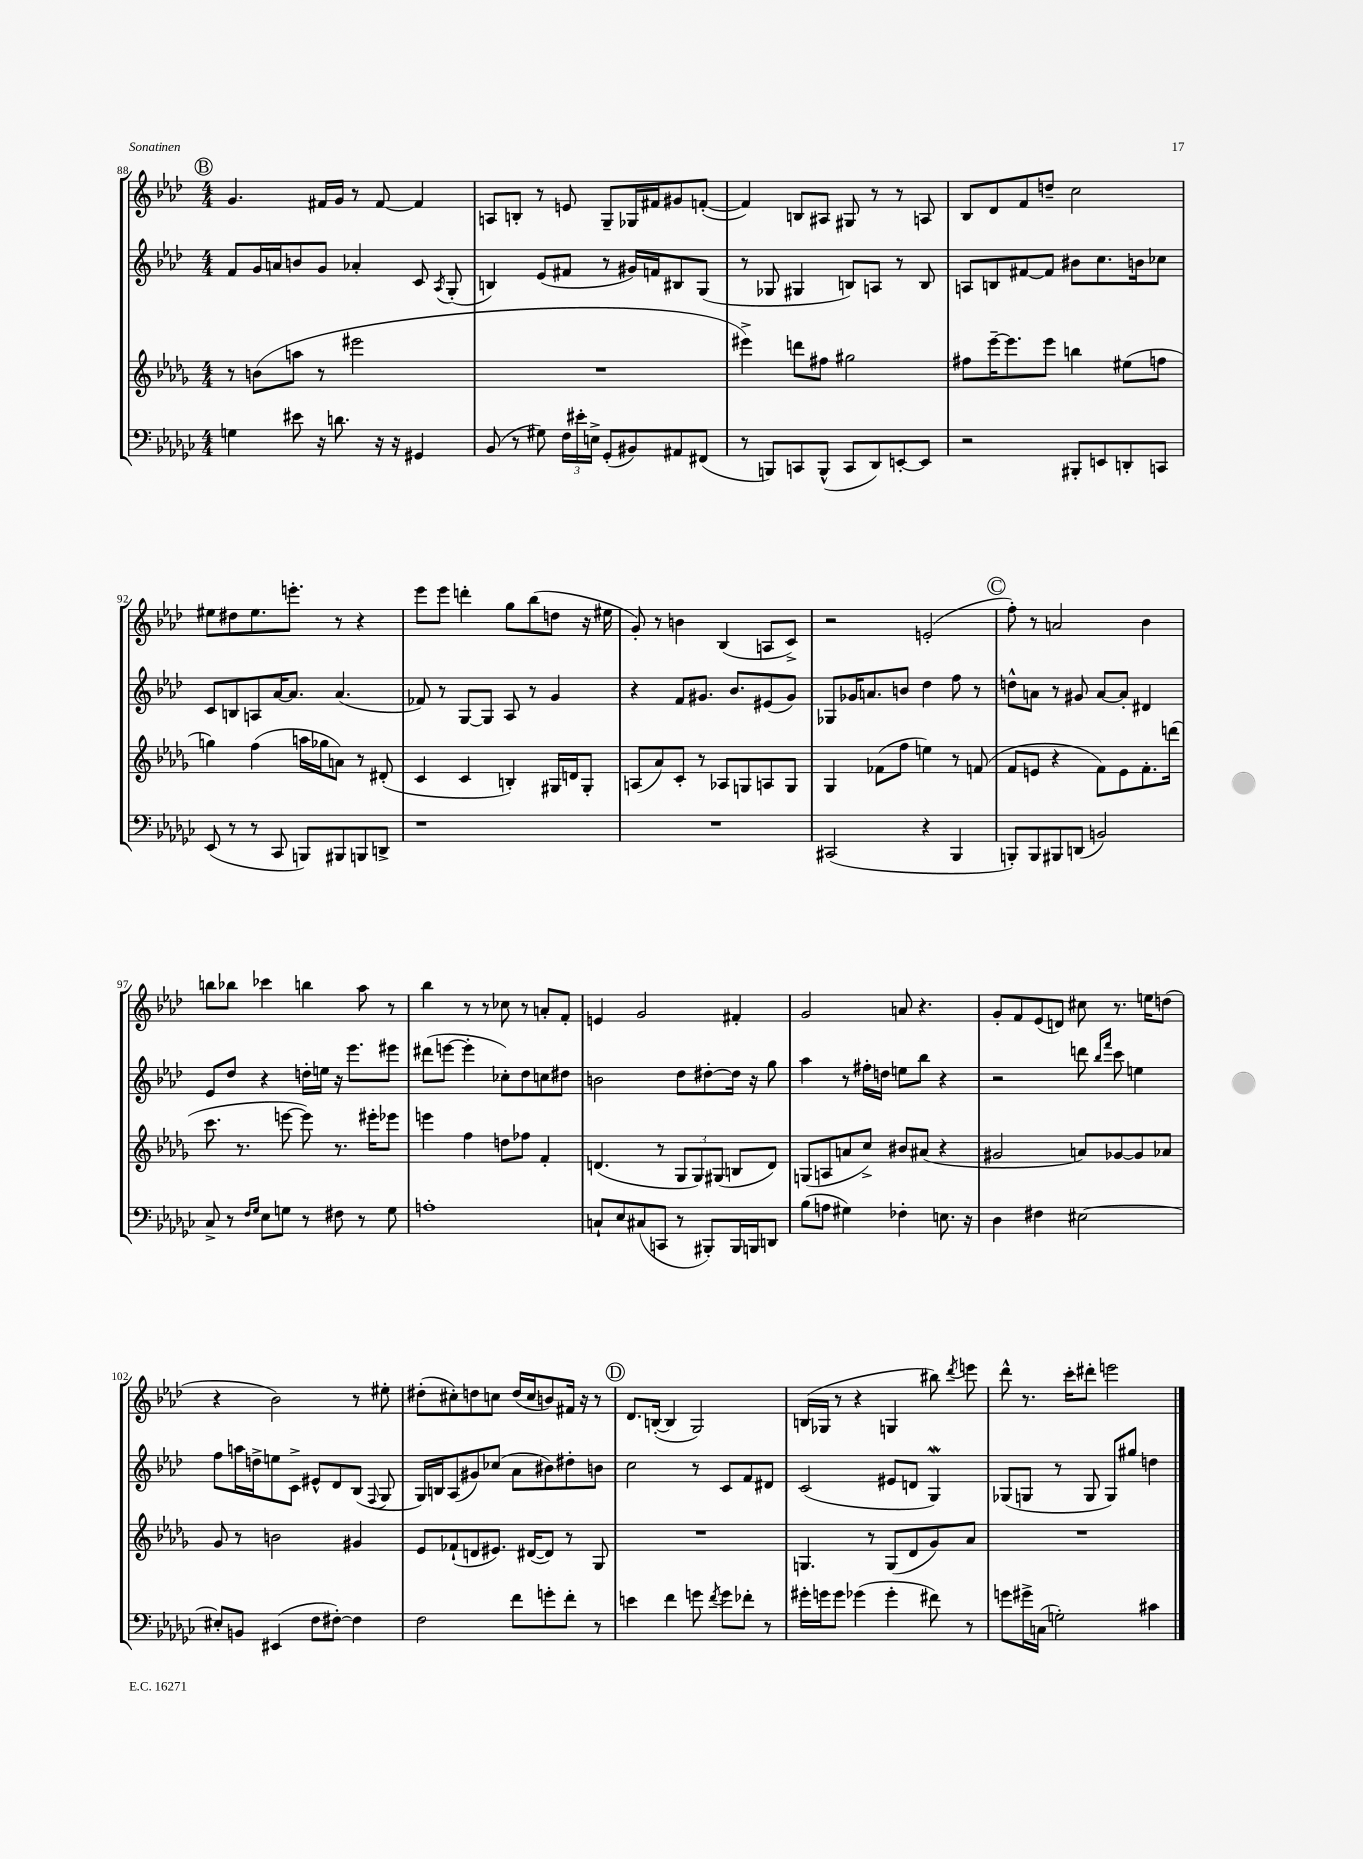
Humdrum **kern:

**kern	**kern	**kern	**kern
*staff4	*staff3	*staff2	*staff1
*clefF4	*clefG2	*clefG2	*clefG2
*k[b-e-a-d-g-c-]	*k[b-e-a-d-g-]	*k[b-e-a-d-]	*k[b-e-a-d-]
*M4/4	*M4/4	*M4/4	*M4/4
4G	8r	8f	4.g
.	(8b	16g	.
.	.	16a	.
8e#	8aa	8b	.
16r	8r	8g	16f#
8.d	.	.	16g
.	2eee#	4a-'	8r
16r	.	.	[8f#
16r	.	.	.
4GG#	.	8c	4f#]
.	.	8qA-	.
.	.	(8G'	.
=	=	=	=
(8BB-	1r	4B)	8A
8r	.	.	8B'
8G#)	.	(8e-	8r
24F	.	8f#	8e
24e#'	.	.	.
24E^	.	.	.
(8GG-'	.	8r	8G~
8BB#)	.	16g#)	16G-
.	.	16f	16f#
8AA#	.	8B#	8g#
(8FF#	.	(8G	([8f'
=	=	=	=
8r	4eee#^)	8r	4f])
8BBB)	.	8G-	.
8CC	8ddd	4G#	8B
(8BBB^^	8ff#	.	8A#
8CC	2gg#	8B)	8G#
8DD-)	.	8A	8r
[8EE'	.	8r	8r
8EE]	.	8B	8A
=	=	=	=
2r	8ff#	8A	8B-
.	[16eee-~	8B	8d-
.	8.eee-]	.	.
.	.	[8f#	8f
.	8eee-	8f#]	8dd~
8BBB#'	4bb	8b#	2cc
8EE	.	8.cc	.
8DD'	(8ee#	.	.
.	.	16b	.
8CC	8ff	8cc-	.
=	=	=	=
(8EE-	4gg)	8c	8ee#
8r	.	8B	8dd#
8r	(4ff	8A	8.ee#
8CC-	.	[16a-	.
.	.	8.a-]	8.eee'
8BBB)	16aa	.	.
.	16gg-	.	.
8BBB#	8a)	(4.a-	8r
8BBB	8r	.	4r
8DD^	(8d#'	.	.
=	=	=	=
1r	4c	8f-)	8eee-
.	.	8r	8eee-
.	4c	[8G	4ddd'
.	.	8G]	.
.	4B')	8A-	8gg
.	.	8r	(8bb-
.	16G#	4g	8dd
.	16d	.	.
.	8G#'	.	16r
.	.	.	16ee#
=	=	=	=
1r	(8A	4r	8g')
.	8a-)	.	8r
.	8c'	8f	4b
.	8r	8.g#	.
.	8A-	.	(4B-
.	.	8.b-	.
.	8G	.	.
.	8A	(8e#	8A
.	8G	8g#)	8c^)
=	=	=	=
(2CC#	4G-	8G-	2r
.	.	16g-	.
.	.	8.a	.
.	(8f-	.	.
.	8ff	8b	.
4r	4ee)	4dd-	(2e'
4BBB-	8r	8ff	.
.	(8f	8r	.
=	=	=	=
8BBB')	8f	8dd^^	8ff')
8BBB	8e	8a	8r
8BBB#	4r	8r	2a
(8DD	.	8g#	.
2BB)	8f)	[8a	.
.	8e	8a']	.
.	8.f'	4d#	4b-
.	(16ddd	.	.
=	=	=	=
8C-^	8.ccc	8e-	8bb
8r	.	8dd-	8bb-
.	8.r	.	.
16qqF	.	.	.
16qqG-	.	.	.
8E-	.	4r	4ccc-
8G	[8eee	.	.
8r	8eee])	16dd'	4bb
.	.	16ee	.
8F#	8.r	16r	.
.	.	8.eee-	.
8r	.	.	8aa-
.	16eee#'	.	.
8G	8eee-	8eee#	8r
=	=	=	=
1A'	4eee	(8ddd#	4bb-
.	.	[8eee	.
.	4ff	4eee']	8r
.	.	.	8r
.	8dd	8cc-')	8cc-
.	8ff-	8dd-	8r
.	4f'	8cc	8a'
.	.	8dd#	8f'
=	=	=	=
8C`	(4.d	2b	4e
8E-	.	.	.
(8C#	.	.	2g
8CC	8r	.	.
8r	12G-	8dd-	.
.	12G-)	.	.
8BBB#')	.	[8dd#'	.
.	(12G#	.	.
16BBB#	8B	16dd#]	4f#'
16BBB	.	16r	.
8DD	8d)	8gg	.
=	=	=	=
(8B-	(8G	4aa-	2g
8A	8A	.	.
4G#)	8a	8r	.
.	8cc^)	16ff#'	.
.	.	16dd	.
4F-'	8b#	8ee	8a
.	(8a#	8bb-	4.r
8.E	4r	4r	.
16r	.	.	.
=	=	=	=
4D-	2g#	2r	8g'
.	.	.	8f
4F#	.	.	(8e-
.	.	.	8d)
[2E#	8a)	8ddd	8cc#
.	.	16qqbb-	.
.	.	16qqfff	.
.	[8g-	8ccc	8.r
.	8g-]	4ee	.
.	.	.	16ee
.	8a-	.	(8dd
=	=	=	=
8E#']	8g-	8ff	4r
8BB	8r	16aa	.
.	.	16dd^	.
(4EE#	2b	8ee	2b-)
.	.	8c^	.
8F	.	8e#^^	.
[8F#')	.	8d-	.
4F#]	4g#	(8B-	8r
.	.	8qqF	.
.	.	8G	8ee#'
=	=	=	=
2F	8e-	16G)	(8dd#'
.	.	16B	.
.	(8f-`	(8A-	8cc#')
.	8d	8g#)	8dd
.	8.e#)	(8cc-	8cc
8f	.	8a-	(16dd
.	([16d#	.	16cc
8g'	8d#])	8b#)	8b)
8f'	8r	8dd#'	16f#
.	.	.	16r
8r	8G-	8b	8r
=	=	=	=
4e	1r	2cc	8.d-
.	.	.	([16B'
4f	.	.	4B]
8g	.	8r	2G)
8qf	.	.	.
8g	.	8c	.
8f-'	.	8f	.
8r	.	8d#	.
=	=	=	=
16g#'	4.G	(2c	(16B
16g	.	.	16G-
8g	.	.	8r
(4g-	.	.	4r
.	8r	.	.
4g-'	(8G	8e#	4G
.	8d-	8d	.
8f#)	8g-)	4G)	8bb#)
.	.	.	8qddd-
8r	8a-	.	8eee
=	=	=	=
8g	1r	(8G-	8ddd-^^
16g#^	.	8G	8.r
(16C	.	.	.
2G')	.	8r	.
.	.	.	16ccc'
.	.	8G	8ddd#'
.	.	8G)	2eee
.	.	8gg#	.
4c#	.	4dd	.
==	==	==	==
*-	*-	*-	*-
